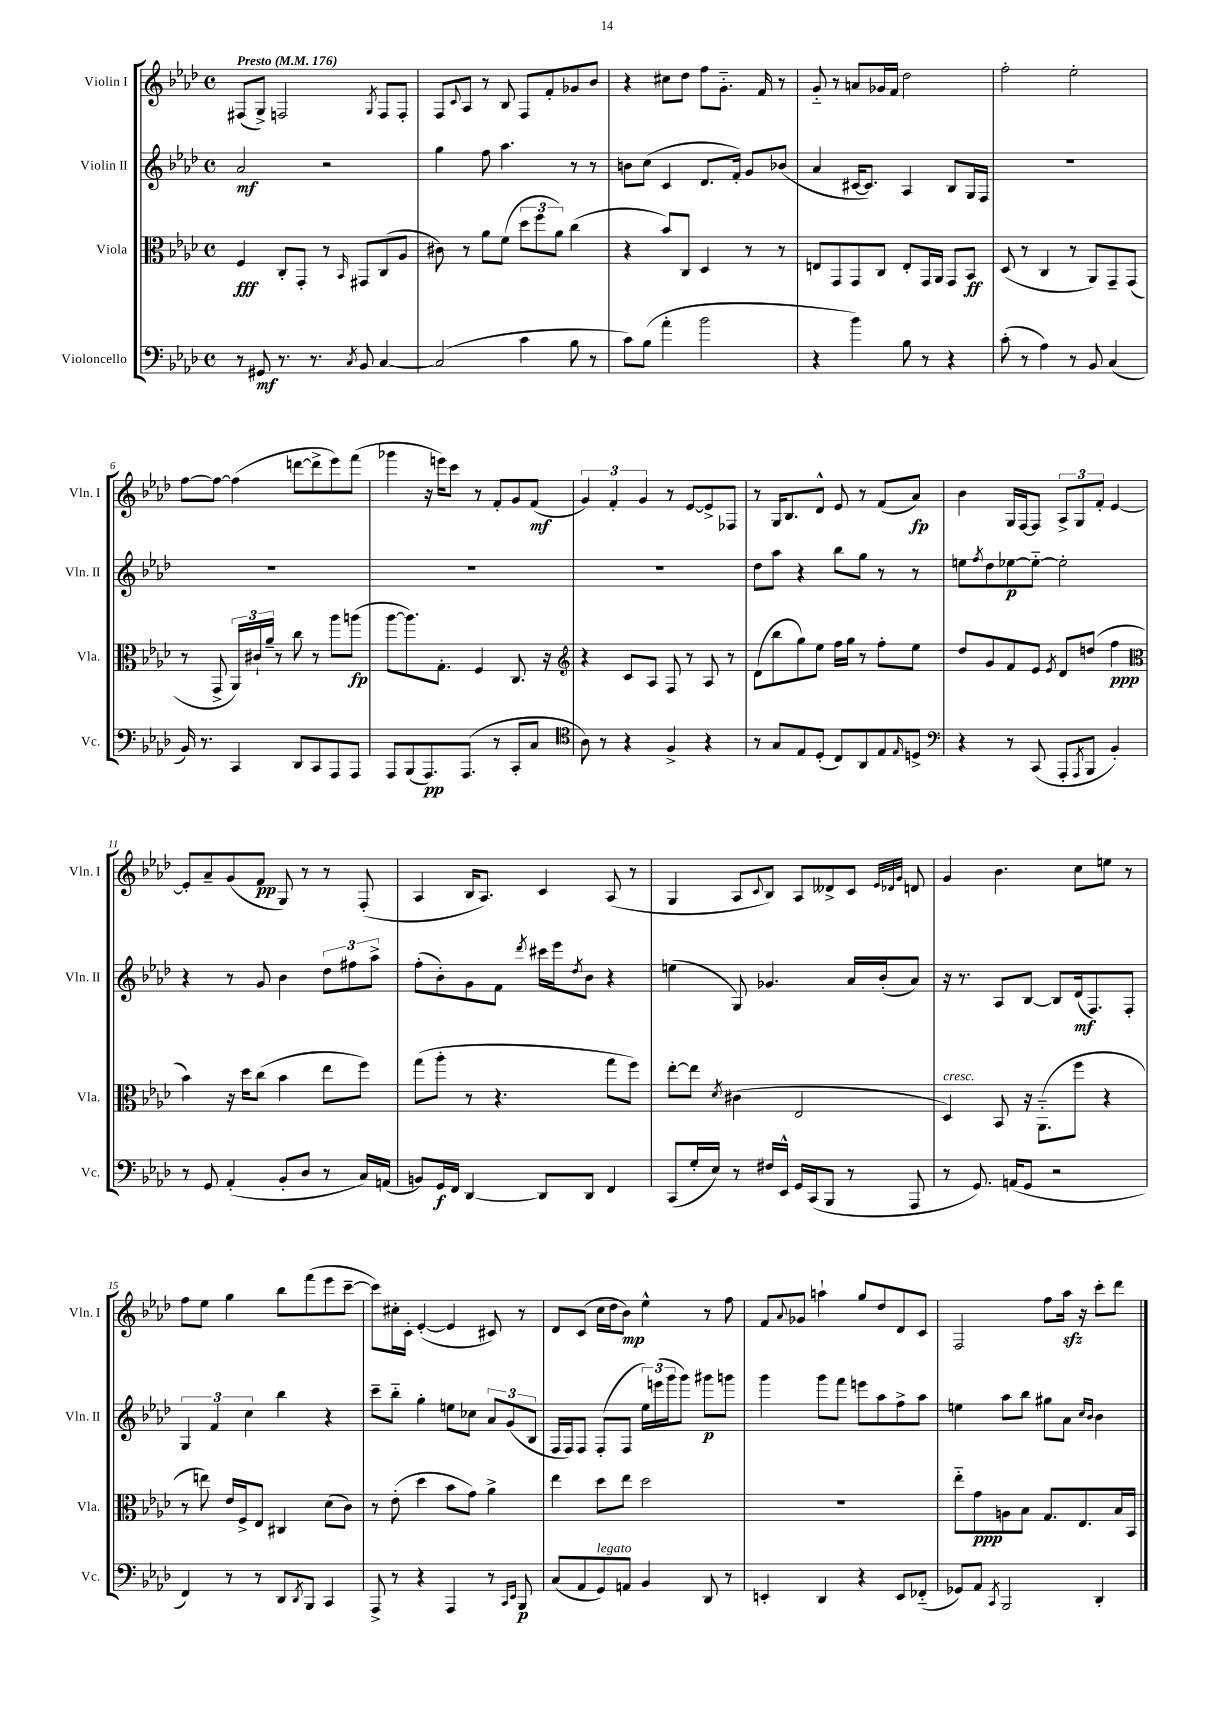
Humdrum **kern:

**kern	**dynam	**kern	**dynam	**kern	**dynam	**kern	**dynam
*part4	*part4	*part3	*part3	*part2	*part2	*part1	*part1
*staff4	*staff4	*staff3	*staff3	*staff2	*staff2	*staff1	*staff1
*I"Violoncello	*	*I"Viola	*	*I"Violin II	*	*I"Violin I	*
*I'Vc.	*	*I'Vla.	*	*I'Vln. II	*	*I'Vln. I	*
*clefF4	*	*clefC3	*	*clefG2	*	*clefG2	*
*k[b-e-a-d-]	*	*k[b-e-a-d-]	*	*k[b-e-a-d-]	*	*k[b-e-a-d-]	*
*M4/4	*	*M4/4	*	*M4/4	*	*M4/4	*
*met(c)	*	*met(c)	*	*met(c)	*	*met(c)	*
*MM176	*	*MM176	*	*MM176	*	*MM176	*
=1	=1	=1	=1	=1	=1	=1	=1
!	!	!	!	!	!	!LO:TX:a:B:t=Presto	!
8r	.	4F/	fff	2a-/	mf	(8F#X/L	.
8GG#X/	mf	.	.	.	.	8G^/J)	.
8.r	.	8C'/L	.	.	.	2Fn/	.
.	.	8GG'/J	.	.	.	.	.
8.r	.	.	.	.	.	.	.
.	.	8r	.	2r	.	.	.
8qC/	.	16qqBB-/	.	.	.	.	.
8BB-/	.	8GG#X/L	.	.	.	.	.
.	.	.	.	.	.	8qG/	.
[4C/	.	(8C/	.	.	.	8F/L	.
.	.	8A-/J	.	.	.	8F'/J	.
=2	=2	=2	=2	=2	=2	=2	=2
(2C/]	.	8c#X\)	.	4gg\	.	8F/L	.
.	.	.	.	.	.	8qqc/	.
.	.	8r	.	.	.	8A-/J	.
.	.	8a-\L	.	8ff\	.	8r	.
.	.	(8f\J	.	4.aa-\	.	8B-/	.
4c\	.	12dd-\L	.	.	.	8F/L	.
.	.	12ff\	.	.	.	.	.
.	.	.	.	.	.	8f'/	.
.	.	12a-\J)	.	.	.	.	.
8B-\	.	(4cc\	.	8r	.	8g-X/	.
8r	.	.	.	8r	.	8b-/J	.
=3	=3	=3	=3	=3	=3	=3	=3
8c\L)	.	4r	.	8bn\L	.	4r	.
(8B-\J	.	.	.	(8cc\J	.	.	.
4a-'\	.	8b-/L)	.	4c/	.	8cc#X\L	.
.	.	8C/J	.	.	.	8dd-\J	.
2b-\	.	4D-/	.	8.d-/L	.	8ff\L	.
.	.	.	.	.	.	8.g\J	.
.	.	.	.	16f'/Jk)	.	.	.
.	.	8r	.	8g/L	.	.	.
.	.	.	.	.	.	16f/	.
.	.	8r	.	(8b-X/J	.	8r	.
=4	=4	=4	=4	=4	=4	=4	=4
4r	.	8En/L	.	4a-/	.	8g/	.
.	.	8GG/	.	.	.	8r	.
4b-\)	.	8GG/	.	[16c#X/KL	.	8an/L	.
.	.	.	.	8.c#/J])	.	.	.
.	.	8C/J	.	.	.	16g-X/L	.
.	.	.	.	.	.	16f/JJ	.
8B-\	.	8E'/L	.	4A-/	.	2dd-\	.
8r	.	16GG/L	.	.	.	.	.
.	.	16AA-/JJ	.	.	.	.	.
4r	.	8GG/L	.	8B-/L	.	.	.
.	.	8BB-/J	ff	16G/L	.	.	.
.	.	.	.	16F/JJ	.	.	.
=5	=5	=5	=5	=5	=5	=5	=5
(8c'\	.	(8D-/	.	1r	.	2ff'\	.
8r	.	8r	.	.	.	.	.
4A-\)	.	4C/	.	.	.	.	.
8r	.	8r	.	.	.	2ee-'\	.
8BB-/	.	8AA-/L)	.	.	.	.	.
(4C/	.	8GG~/	.	.	.	.	.
.	.	(8GG/J	.	.	.	.	.
!!LO:LB:g=z
=6	=6	=6	=6	=6	=6	=6	=6
16BB-/)	.	8r	.	1r	.	[8ff\L	.
8.r	.	.	.	.	.	.	.
.	.	8GG^/	.	.	.	8ff\J_	.
4CC/	.	24AA-/LL)	.	.	.	(4ff\]	.
.	.	24c#X`/	.	.	.	.	.
.	.	24a-~/JJ	.	.	.	.	.
.	.	8r	.	.	.	.	.
8DD-/L	.	8cc\	.	.	.	[8dddn\L	.
8CC/	.	8r	.	.	.	8ddd^\]	.
8AAA-/	.	8aa-\L	.	.	.	8eee-\)	.
8AAA-/J	.	(8aan\J	fp	.	.	(8fff\J	.
=7	=7	=7	=7	=7	=7	=7	=7
8AAA-/L	.	[8aa-\L	.	1r	.	4ggg-X\	.
(8BBB-/	.	8.aa-\])	.	.	.	.	.
8.AAA-/)	pp	.	.	.	.	16r	.
.	.	8.G'\J	.	.	.	16eeen\KL)	.
.	.	.	.	.	.	8ccc\J	.
(8.AAA-/J	.	.	.	.	.	.	.
.	.	4F/	.	.	.	8r	.
8r	.	.	.	.	.	8f'/L	.
8CC'/L	.	8.C/	.	.	.	8g/	.
8C/J	.	.	.	.	.	(8f/J	mf
.	.	16r	.	.	.	.	.
=8	=8	=8	=8	=8	=8	=8	=8
*clefC4	*	*clefG2	*	*	*	*	*
8A-\)	.	4r	.	1r	.	6g/)	.
8r	.	.	.	.	.	.	.
.	.	.	.	.	.	6f'/	.
4r	.	8c/L	.	.	.	.	.
.	.	.	.	.	.	6g/	.
.	.	8A-/J	.	.	.	.	.
4F^/	.	8F/	.	.	.	8r	.
.	.	8r	.	.	.	[8e-/L	.
4r	.	8A-/	.	.	.	8e-^/]	.
.	.	8r	.	.	.	8F-X/J	.
=9	=9	=9	=9	=9	=9	=9	=9
8r	.	(8d-\L	.	8dd-\L	.	8r	.
8G/L	.	8bb-\	.	8aa-\J	.	16G/KL	.
.	.	.	.	.	.	8.B-/	.
8E-/	.	8gg\)	.	4r	.	.	.
(8D-'/J	.	8ee-\J	.	.	.	8d-^^/J	.
8C/L)	.	16ff\LL	.	8bb-\L	.	8e-/	.
.	.	16gg\JJ	.	.	.	.	.
8AA-/	.	8r	.	8gg\J	.	8r	.
8E-/	.	8ff'\L	.	8r	.	(8f/L	.
16qqE-/	.	.	.	.	.	.	.
8Dn^/J	.	8ee-\J	.	8r	.	8a-/J)	fp
=10	=10	=10	=10	=10	=10	=10	=10
*clefF4	*	*	*	*	*	*	*
4r	.	8dd-/L	.	8een\L	.	4b-\	.
.	.	.	.	8qff/	.	.	.
.	.	8g/	.	8dd-\	.	.	.
8r	.	8f/	.	[8ee-X\	p	16G/LL	.
.	.	.	.	.	.	[16F/J	.
(8CC/	.	8e-/J	.	8ee-\J_	.	8F/J]	.
.	.	8qe-/	.	.	.	.	.
8AAA-'/L	.	8d-/L	.	2ee-'\]	.	12A-^/L	.
.	.	.	.	.	.	12G/	.
8qAAA-/	.	.	.	.	.	.	.
8BBB-/J	.	(8ddn/J	.	.	.	.	.
.	.	.	.	.	.	12f'/J	.
4BB-'/)	.	4ff\	ppp	.	.	[4e-/	.
!!LO:LB:g=z
=11	=11	=11	=11	=11	=11	=11	=11
*	*	*clefC3	*	*	*	*	*
8r	.	4b-\)	.	4r	.	8e-'/L]	.
8GG/	.	.	.	.	.	8a-~/	.
(4AA-'/	.	16r	.	8r	.	(8g/	.
.	.	16dd-\KL	.	.	.	.	.
.	.	(8cc\J	.	8g/	.	8f/J	pp
8BB-'/L	.	4b-\	.	4b-\	.	8G/)	.
8D-/J	.	.	.	.	.	8r	.
8r	.	8ee-\L	.	12dd-\L	.	8r	.
.	.	.	.	12ff#X\	.	.	.
16C/LL)	.	8ff\J)	.	.	.	(8F'/	.
.	.	.	.	12aa-^\J	.	.	.
(16AAn/JJ	.	.	.	.	.	.	.
=12	=12	=12	=12	=12	=12	=12	=12
8BBn/L)	.	(8gg\L	.	(8ff'\L	.	4A-/	.
16GG/L	f	8aa-'\J	.	8b-'\)	.	.	.
16FF/JJ	.	.	.	.	.	.	.
[4DD-/	.	8r	.	8g\	.	16B-/KL	.
.	.	.	.	.	.	8.A-/J)	.
.	.	4.r	.	8f\J	.	.	.
.	.	.	.	8qddd-/	.	.	.
8DD-/L]	.	.	.	16ccc#X\LL	.	4c/	.
.	.	.	.	16eee-\J	.	.	.
.	.	.	.	8qdd-/	.	.	.
8DD-/J	.	.	.	8b-\J	.	.	.
4FF/	.	8gg\L	.	4r	.	(8A-/	.
.	.	8ff\J)	.	.	.	8r	.
=13	=13	=13	=13	=13	=13	=13	=13
(8CC/L	.	[8ee-'\L	.	(4een\	.	4G/	.
16G'/L	.	8ee-\J]	.	.	.	.	.
16E-/JJ)	.	.	.	.	.	.	.
.	.	8qd-/	.	.	.	.	.
8r	.	(4c#X\	.	8G/)	.	8A-/L	.
.	.	.	.	.	.	8qqc/	.
16F#X/LL	.	.	.	4.g-X/	.	8B-/J)	.
16EE-^^/JJ	.	.	.	.	.	.	.
16GG/LL	.	2E-/	.	.	.	8A-/L	.
(16CC/J	.	.	.	.	.	.	.
8BBB-/J	.	.	.	.	.	8d--X^/	.
8r	.	.	.	16a-/LL	.	8c/J	.
.	.	.	.	(16b-'/J	.	.	.
.	.	.	.	.	.	32qqe-/LLL	.
.	.	.	.	.	.	32qqd-X/	.
.	.	.	.	.	.	32qqg/JJJ	.
8AAA-/	.	.	.	8a-/J)	.	8dn/	.
=14	=14	=14	=14	=14	=14	=14	=14
!	!	!LO:TX:a:i:t=cresc.	!	!	!	!	!
8r	.	4D-/)	.	16r	.	4g/	.
.	.	.	.	8.r	.	.	.
8.GG/)	.	.	.	.	.	.	.
.	.	8BB-/	.	8A-/L	.	4.b-\	.
(16AAn/KL	.	.	.	.	.	.	.
8GG/J	.	16r	.	[8B-/J	.	.	.
.	.	(8.AA-\L	.	.	.	.	.
2r	.	.	.	8B-/L]	.	.	.
.	.	8ff\J	.	(16d-/k	mf	8cc\L	.
.	.	.	.	8.F/)	.	.	.
.	.	4r	.	.	.	8een\J	.
.	.	.	.	8F'/J	.	8r	.
!!LO:LB:g=z
=15	=15	=15	=15	=15	=15	=15	=15
4FF/)	.	8r	.	6G/	.	8ff\L	.
.	.	8een\)	.	.	.	8ee-\J	.
.	.	.	.	6f/	.	.	.
8r	.	16e-/LL	.	.	.	4gg\	.
.	.	16F^/J	.	.	.	.	.
.	.	.	.	6cc\	.	.	.
8r	.	8E-/J	.	.	.	.	.
8DD-/L	.	4C#X/	.	4bb-\	.	8bb-\L	.
8qDD-/	.	.	.	.	.	.	.
8BBB-/J	.	.	.	.	.	(8fff\	.
4CC/	.	(8d-\L	.	4r	.	8eee-\	.
.	.	8c\J)	.	.	.	[8ccc~\J	.
=16	=16	=16	=16	=16	=16	=16	=16
8AAA-^/	.	8r	.	8ccc~\L	.	8ccc\L])	.
8r	.	(8e-'\	.	8bb-\J	.	16cc#X'\L	.
.	.	.	.	.	.	16c'\JJ	.
4r	.	4dd-\	.	4gg'\	.	([4e-'/	.
4AAA-/	.	8b-\L	.	8een\L	.	4e-/]	.
.	.	8g\J)	.	8cc-X\J	.	.	.
8r	.	4a-^\	.	12a-/L	.	8c#X/)	.
.	.	.	.	(12g/	.	.	.
16qqCC/LL	.	.	.	.	.	.	.
16qqEE-/JJ	.	.	.	.	.	.	.
8BBB-/	p	.	.	.	.	8r	.
.	.	.	.	12B-/J	.	.	.
=17	=17	=17	=17	=17	=17	=17	=17
(8C/L	.	4ee-\	.	16F/LL	.	8d-/L	.
.	.	.	.	16F/J)	.	.	.
8AA-/	.	.	.	8F/J	.	(8c/J	.
!LO:TX:a:i:t=legato	!	!	!	!	!	!	!
8GG/)	.	8dd-\L	.	(8F'/L	.	16cc\LL	.
.	.	.	.	.	.	16dd-\J	.
8AAn/J	.	8ee-\J	.	8F/J	.	8b-\J)	mp
4BB-/	.	2dd-\	.	24ee-\LL)	.	4ee-^^\	.
.	.	.	.	(24eeen\	.	.	.
.	.	.	.	24ggg\J	.	.	.
.	.	.	.	8ggg\J)	.	.	.
8DD-/	.	.	.	8ggg#X\L	p	8r	.
8r	.	.	.	8gggn\J	.	8ff\	.
=18	=18	=18	=18	=18	=18	=18	=18
4EEn'/	.	1r	.	4ggg\	.	8f/L	.
.	.	.	.	.	.	8qqa-/	.
.	.	.	.	.	.	8g-X/J	.
4DD-/	.	.	.	8ggg\L	.	4aan`\	.
.	.	.	.	8fff\J	.	.	.
4r	.	.	.	8eeen\L	.	8gg/L	.
.	.	.	.	8aa-\	.	8dd-/	.
8EE/L	.	.	.	8ff^\	.	8d-/	.
(8FF-X/J	.	.	.	8aa-\J	.	8c/J	.
=19	=19	=19	=19	=19	=19	=19	=19
8GG-X/L)	.	8ee-\L	.	4een\	.	2F/	.
8AA-/J	.	8g\	ppp	.	.	.	.
8qCC/	.	.	.	.	.	.	.
2BBB-/	.	8An\	.	8aa-\L	.	.	.
.	.	8B-\J	.	8bb-\J	.	.	.
.	.	8.G/L	.	8gg#X\L	.	8ff\L	.
.	.	.	.	8a-\J	.	16aa-zz\Jk	.
.	.	8.E-/	.	.	.	16r	.
.	.	.	.	16qqcc/LL	.	.	.
.	.	.	.	16qqb-/JJ	.	.	.
4DD-'/	.	.	.	4b-\	.	8ccc'\L	.
.	.	16B-/L	.	.	.	8ddd-\J	.
.	.	16BB-/JJ	.	.	.	.	.
==	==	==	==	==	==	==	==
*-	*-	*-	*-	*-	*-	*-	*-
